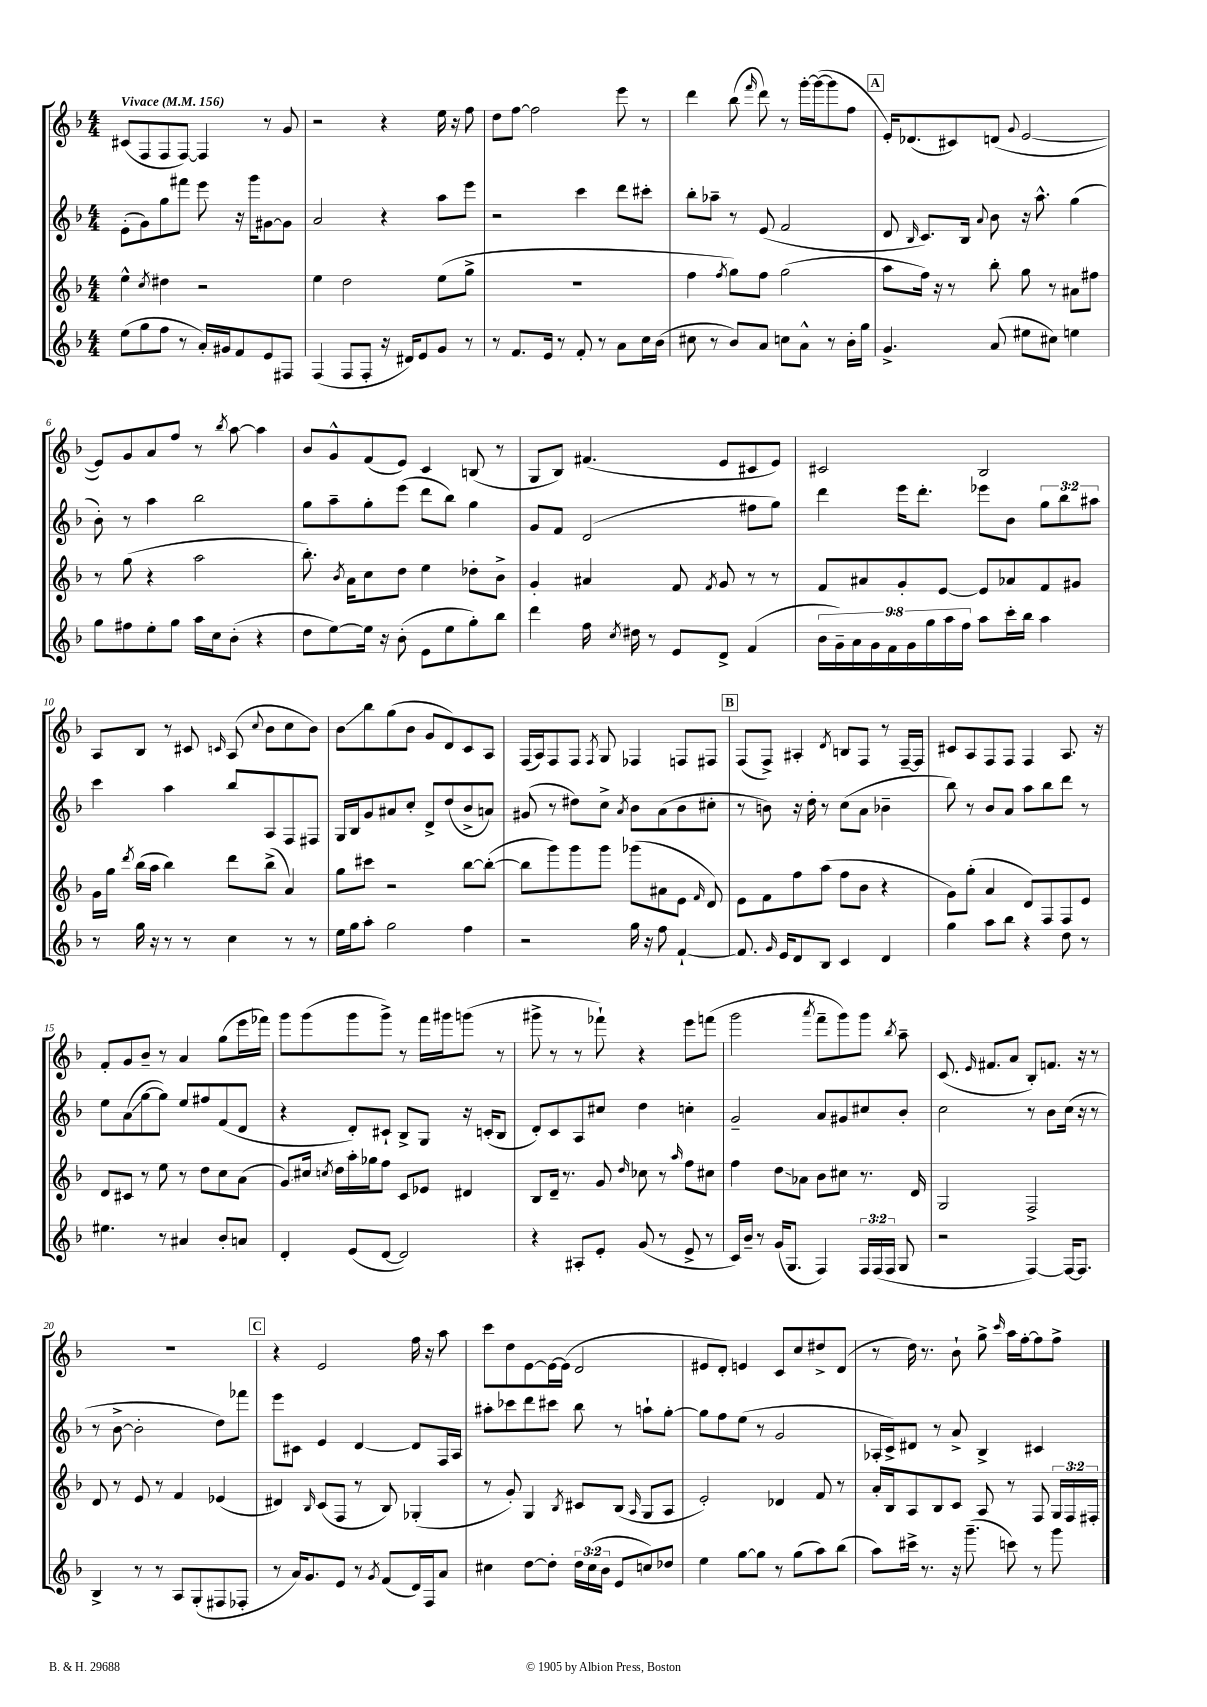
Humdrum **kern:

**kern	**kern	**kern	**kern
*staff4	*staff3	*staff2	*staff1
*clefG2	*clefG2	*clefG2	*clefG2
*k[b-]	*k[b-]	*k[b-]	*k[b-]
*M4/4	*M4/4	*M4/4	*M4/4
*MM156	*MM156	*MM156	*MM156
(8ee\L	4ee^^\	(8e'\L	(8c#/L
8gg\	.	8g\)	8F/
.	8qcc/	.	.
8ff\J	4dd#\	8gg\	8F/
8r	.	8fff#\J	[8F/J)
16a'/LL)	2r	8eee\	4F/]
16g#/J	.	.	.
8f/	.	16r	.
.	.	16ggg\LK	.
8e/	.	[8g#\	8r
8F#/J	.	8g#\]J	8g/
=	=	=	=
(4F/	4ee\	2a/	2r
8F/L	2dd\	.	.
8F'/J	.	.	.
16r	.	4r	4r
16d#/LK)	.	.	.
8e/	.	.	.
8g/J	(8ee\L	8aa\L	16ee\
.	.	.	16r
8r	8gg^\J	8eee\J	8ff\
=	=	=	=
8r	1r	2r	8dd\L
8.f/L	.	.	[8ff\J
.	.	.	2ff\]
16e/Jk	.	.	.
8r	.	.	.
8f'/	.	4ccc\	.
8r	.	.	.
8a\L	.	8ddd\L	8eee\
16cc\L	.	8ccc#'\J	8r
(16b-\JJ	.	.	.
=	=	=	=
8cc#\	4ff\	8bb-'\L	4ddd\
8r	.	8aa-~\J	.
.	8qff/	.	.
8b-/L)	8gg\L)	8r	(8bb-\
.	.	.	16qqfff/
8a/J	8ff\J	(8e/	8ddd\)
8cc\L	(2gg\	2f/	8r
8a^^\J	.	.	[16ggg'\LL
.	.	.	(16ggg\_J
8r	.	.	8ggg\]
16b-'\LL	.	.	8ff\J
16gg\JJ	.	.	.
=	=	=	=
4.g^/	8aa\L	8d/	16e'/LK)
.	.	.	(8.d-/
.	.	16qqB-/	.
.	16ff\Jk)	8.c/L)	.
.	16r	.	.
.	8r	.	8c#/)
.	.	16B-/Jk	.
.	.	8qqa/	.
(8a/	8bb-'\	8b-\	(8d/J
.	.	.	8qqg/
8ee#\L	8gg\	16r	[2e/
.	.	8.aa^^\	.
8cc#\J)	8r	.	.
4ee\	8a#\L	(4gg\	.
.	8ff#\J	.	.
=	=	=	=
8gg\L	8r	8b-'\)	8e/]L)
8ff#\	(8gg\	8r	8g/
8ee'\	4r	4aa\	8a/
8gg\J	.	.	8ff/J
16aa\LL	2aa\	2bb-\	8r
16cc\J	.	.	.
.	.	.	8qbb-/
(8b-'\J	.	.	[8aa\
4r	.	.	4aa\]
=	=	=	=
8dd\L	8.bb-'\)	8gg\L	8b-/L
[8ee\)	.	8aa~\	8g^^/
.	8qb-/	.	.
.	16a\LK	.	.
16ee\]Jk	8cc\	8gg'\	(8f/
16r	.	.	.
(8b-'\	8dd\J	(8eee\J	8e/J)
8e\L	4ee\	8ddd\L	4c/
8ee\	.	8bb-\J)	.
8gg'\)	8dd-'\L	4gg\	(8B/
8bb-\J	8b-^\J	.	8r
=	=	=	=
4ddd\	4g'/	8g/L	8G/L
.	.	8f/J	8B-/J)
16ff\	4a#/	(2d/	(4.f#/
8qcc/	.	.	.
16dd#\	.	.	.
8r	.	.	.
8e/L	8f/	.	.
.	8qf/	.	.
8d^/J	8g/	.	8e/L
(4f/	8r	8ff#\L	8c#/
.	8r	8gg\J)	8e/J)
=	=	=	=
18b-\LL	8f/L	4ddd\	2c#/
18g~\)	.	.	.
18a\	.	.	.
.	8a#/	.	.
18g\	.	.	.
18f\	.	.	.
.	8g'/	16eee\LK	.
18g\	.	.	.
.	.	8.ddd'\J	.
18gg\	.	.	.
.	[8e/J	.	.
18aa\	.	.	.
18ff\JJ	.	.	.
8aa\L	8e/]L	8eee-\L	2B-/
16ccc'\L	8a-/	8b-\J	.
16bb-\JJ	.	.	.
4aa\	8f/	12gg\L	.
.	.	12bb-\	.
.	8g#/J	.	.
.	.	12aa#\J	.
=	=	=	=
8r	16g\LL	4ccc\	8A/L
.	16gg\JJ	.	.
.	8qddd/	.	.
16gg\	(16bb-\LL	.	8B-/J
16r	16aa\JJ	.	.
8r	4bb-\)	4aa\	8r
8r	.	.	8c#/
.	.	.	16qqc/
4cc\	8ddd\L	8bb-/L	(8A/
.	.	.	8qqcc/
.	(8bb-^\J	8A/	8b-\L
8r	4a/)	8F/	8cc\
8r	.	8F#/J	8b-\J)
=	=	=	=
16ee\LL	8gg\L	16G/LL	8b-\L
16gg\J	.	16B-/J	.
8aa'\J	8ccc#\J	8g/	8bb-\
2gg\	2r	8a#/	(8gg\
.	.	8cc'/J	8b-\J
.	.	8d^/L	8g/L
.	.	(8dd/	8d/)
4ff\	[8bb-\L	8b-^/	8c/
.	(8bb-'\_J	8a/J)	8A/J
=	=	=	=
2r	8bb-\]L	(8g#/	(16F/LL
.	.	.	16A/J)
.	8ggg\)	8r	8F/
.	8ggg\	8dd#\L)	8F/J
.	.	.	8qF/
.	8ggg\J	8cc^\J	8G/
.	.	8qa/	.
16gg\	(8ggg-\L	8b-\L	4F-/
16r	.	.	.
8ff\	8a#\	(8a\	.
[4f`/	8e\J	8b-\	8F/L
.	16qqf/	.	.
.	8d/)	8cc#'\J	8F#/J
=	=	=	=
8.f/]	8e\L	8r	(8F/L
.	8f\	8b\)	8F^/J)
16qqg/	.	.	.
16e/LK	.	.	.
8d/	8ff\	16r	4A#'/
.	.	16dd'\	.
8B-/J	(8aa\J	8r	.
.	.	.	8qd/
4c/	8ff\L	(8cc\L	8B/L
.	8b-\J	8a\J	8F/J
4d/	4r	4b-~\	8r
.	.	.	[16F~/LL
.	.	.	16F/]JJ
=	=	=	=
4gg\	8g\L)	8bb-\)	8c#/L
.	(8gg'\J	8r	8A/
8aa\L	4a/	8b-/L	8F/
8bb-\J	.	8a/J	8F/J
4r	8d/L)	8aa\L	4F/
.	8F/	8bb-\	.
8dd\	8F/	8ddd\J	8.A/
8r	8e/J	8r	.
.	.	.	16r
=	=	=	=
4.ee#\	8d/L	8ee\L	8f'/L
.	8c#/J	(8a\	8g/
.	8r	[8gg\	8b-~/J
8r	8ee\	8gg\]J)	8r
4a#/	8r	8ee/L	4a/
.	8dd\L	8ff#/	.
8b-'/L	8cc\	(8f/	(8gg\L
8a/J	(8a\J	8d/J	16eee\L
.	.	.	16fff-\JJ)
=	=	=	=
4d'/	8g/L)	4r	8ggg\L
.	16cc#/Jk	.	(8ggg\
.	8qcc/	.	.
.	16dd\LL	.	.
(8e/L	16aa'\	8d'/L)	8ggg\
.	16gg-\J	.	.
[8d/J	8ff\J	8c#`/J	8ggg^\J)
2d/])	8c/L	8B-^/L	8r
.	8e-/J	8G/J	16fff\LL
.	.	.	16ggg#\J
.	4d#/	16r	(8ggg\J
.	.	(16c'/LK	.
.	.	8B-/J	8r
=	=	=	=
4r	8B-/L	8d'/L)	8ggg#^\
.	16d~/Jk	8c/	8r
.	8.r	.	.
8A#'/L	.	8A/	8r
8e'/J	8g/	8cc#/J	8fff-`\)
.	16qqdd/	.	.
(8g/	8cc-\	4dd\	4r
8r	8r	.	.
.	16qqaa/	.	.
8e^/	8ff\L	4cc'\	8eee\L
8r	8cc#\J	.	(8fff\J
=	=	=	=
16c/LL)	4ff\	2g~/	2ggg\
16b-~/JJ	.	.	.
8r	.	.	.
(16g/LK	8dd\L	.	.
8.G/J	.	.	.
.	8a-\J	.	.
.	.	.	8qaaa/
4F/)	8b-\L	8a/L	8fff~\L
.	8cc#\J	8g#/	8ggg\)
24F/LL	8.r	8cc#/	8ggg\J
(24F/	.	.	.
24F/JJ	.	.	.
.	.	.	8qbb-/
8G/	.	8b-'/J	8aa~\
.	16d/	.	.
=	=	=	=
2r	2G/	2cc\	(8.c/
.	.	.	16qqe/
.	.	.	8.f#/L
.	.	.	8a/J
[4F/)	2F^/	8r	8B-'/L)
.	.	8b-\L	8.f/J
16F/_LK	.	(16cc\Jk	.
8.F/]J	.	16r	16r
.	.	8r	8r
=	=	=	=
4B-^/	8d/	8r	1r
.	8r	[8b-^\	.
8r	8e/	2b-'\]	.
8r	8r	.	.
8A/L	4f/	.	.
(8G'/	.	.	.
8F#/	(4e-/	8dd\L)	.
8F-'/J	.	8fff-\J	.
=	=	=	=
8r	4d#/)	8eee\L	4r
16a/LK)	.	8c#\J	.
8.g/	.	.	.
.	16qqB-/	.	.
.	(8c/L	4e/	2e/
8e/J	8F/J	.	.
8r	8r	[4d/	.
8qg/	.	.	.
(8f/L	8B-/)	.	.
16d/L)	(4G-'/	8d/]L	16ff\
16F/J	.	.	16r
8a/J	.	16F/L	8aa\
.	.	16A/JJ	.
=	=	=	=
4cc#\	8r	8aa#'\L	8ccc\L
.	8g'/)	8ccc-\	8dd\
[8dd\L	4G/	8ddd\	[8e\
8dd'\]J	.	8ccc#\J	16e\_L
.	.	.	(16e\]JJ
.	8qB-/	.	.
24dd\LL	8c#/L	8bb-\	2d/
(24cc#\	.	.	.
24b-\JJ	.	.	.
8e/L	(8B-/J	8r	.
.	16qqA/	.	.
8cc/)	8G/L	8aa`\L	.
8dd-/J	8A/J	[8gg'\J	.
=	=	=	=
4ee\	2e'/)	8gg\]L	8e#/L
.	.	8ff\	8d'/J)
[8gg\L	.	(8ee\J	4e/
8gg\]J	.	8r	.
8r	4d-/	2g/	8c/L
(8gg\L	.	.	8cc/
8aa\)	8f/	.	8dd#^/
(8bb-\J	8r	.	(8d/J
=	=	=	=
8aa\L)	16a'/LL	16A-'/LL	8r
.	16B-/J	16c^/J)	.
16ccc#^\Jk	8A/	8d#/J	16dd\)
8.r	.	.	8.r
.	8B-/	8r	.
16r	8c/J	8a^/	8b-`\
(8.ggg~\	.	.	.
.	8A/	4B-^/	8gg^\
.	.	.	16qqccc/
8ccc\)	8r	.	16aa\LL
.	.	.	[16ff'\J
8r	8F/	4c#/	8ff\]
8ggg\	24G/LL	.	8ff^\J
.	24F/	.	.
.	24F#'/JJ	.	.
==	==	==	==
*-	*-	*-	*-
